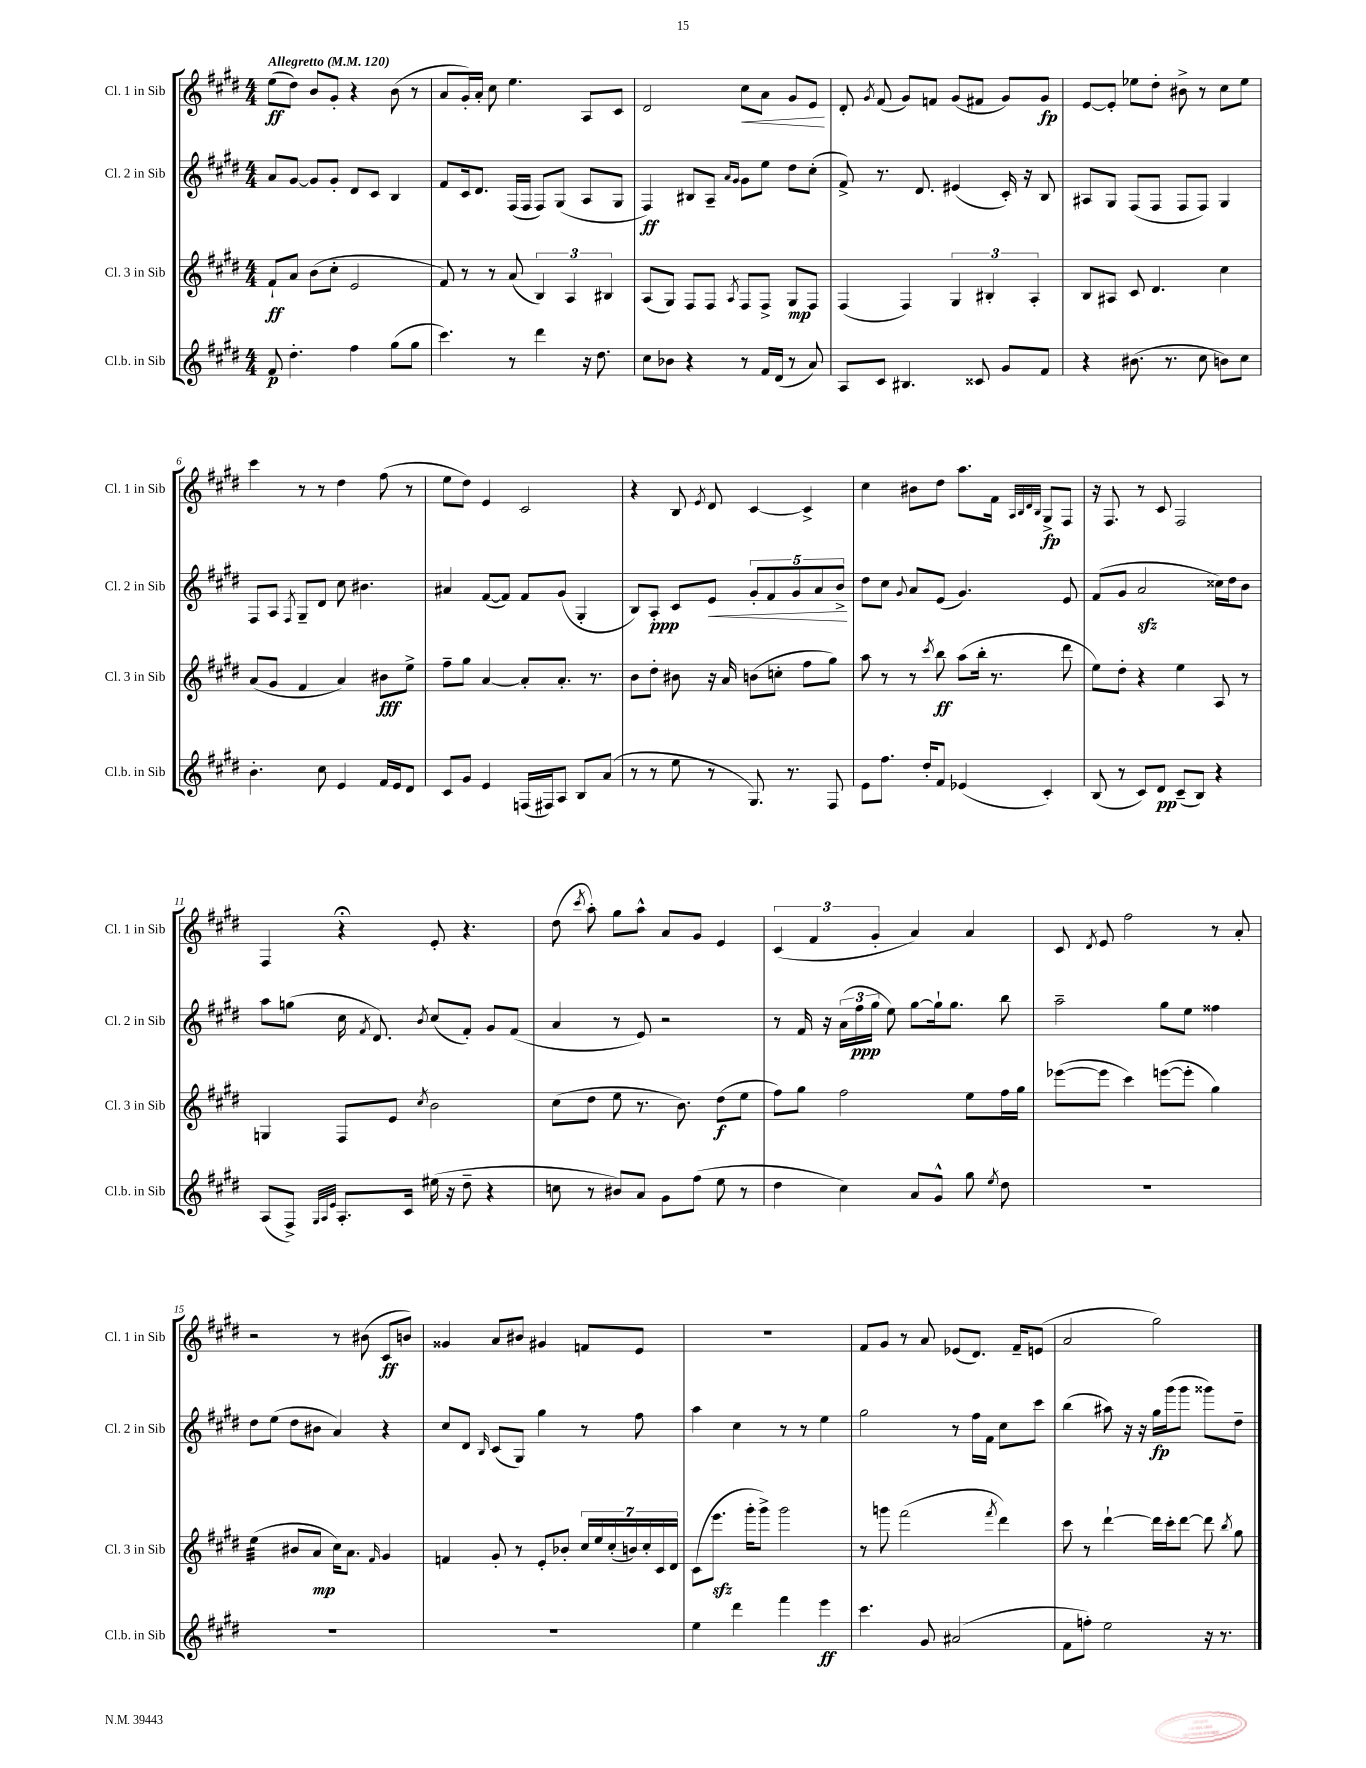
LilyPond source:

<<
\new StaffGroup <<
\new Staff = "s0" \with { instrumentName = "Cl. 1 in Sib" shortInstrumentName = "Cl. 1 in Sib" } {
    \clef treble \key e \major \numericTimeSignature \time 4/4 \tempo "Allegretto" 4 = 120
    \autoBeamOff e''8[\ff( dis''8]) b'8[ gis'8]-. r4 b'8( r8 |
    a'8[ gis'16-.) a'16]-. cis''8 e''4. a8[ cis'8] |
    dis'2 cis''8[\< a'8] gis'8[ e'8]\! |
    dis'8-. \acciaccatura { gis'8 } fis'8( gis'8[) f'8] gis'8[( fis'8] gis'8[) gis'8]\fp |
    e'8[~ e'8]-. ees''8[ dis''8]-. bis'8-> r8 cis''8[ ees''8] |
    cis'''4 r8 r8 dis''4 fis''8( r8 |
    e''8[ dis''8]) e'4 cis'2 |
    r4 b8 \acciaccatura { e'8 } dis'8 cis'4~ cis'4-> |
    cis''4 bis'8[ dis''8] a''8.[ fis'16] \grace { a32[ b32 dis'32 b32] } gis8[->\fp fis8] |
    r16 fis8. r8 cis'8 fis2 |
    fis4 r4\fermata e'8-. r4. |
    dis''8( \acciaccatura { cis'''8 } a''8-.) gis''8[ a''8]-^ a'8[ gis'8] e'4 |
    \tuplet 3/2 { cis'4( fis'4 gis'4-. } a'4) a'4 |
    cis'8 \acciaccatura { dis'8 } e'8 fis''2 r8 a'8-. |
    r2 r8 bis'8( cis'8[\ff b'8]) |
    gisis'4 a'8[ bis'8] gis'4 f'8[ e'8] |
    R1 |
    fis'8[ gis'8] r8 a'8 ees'8[( dis'8.]) fis'16[-- e'8]( |
    a'2 gis''2) \bar "|." |
}
\new Staff = "s1" \with { instrumentName = "Cl. 2 in Sib" shortInstrumentName = "Cl. 2 in Sib" } {
    \clef treble \key e \major \numericTimeSignature \time 4/4
    \autoBeamOff a'8[ gis'8]~ gis'8[ gis'8]-. dis'8[ cis'8] b4 |
    fis'8[ cis'16 dis'8.] fis16[( fis16] fis8[) gis8]( a8[ gis8] |
    fis4\ff) bis8[ a8]-- \grace { a'16[ gis'16] } gis'8[ e''8] dis''8[ cis''8]-.( |
    fis'8->) r8. dis'8. eis'4( cis'16-.) r16 b8 |
    ais8[ gis8] fis8[( fis8] fis8[ fis8]) gis4 |
    fis8[ a8] \acciaccatura { fis8 } gis8[-- dis'8] cis''8 bis'4. |
    ais'4 fis'8[~( fis'8]) fis'8[ gis'8]( gis4-. |
    b8[) a8]-.\ppp cis'8[ e'8]\< \tuplet 5/4 { gis'8[-. fis'8 gis'8 a'8 b'8]->\! } |
    dis''8[ cis''8] \appoggiatura { gis'8 } a'8[ e'8]( gis'4.) e'8 |
    fis'8[( gis'8] a'2\sfz cisis''16[) dis''16 b'8] |
    a''8[ g''8]( cis''16 \acciaccatura { fis'8 } dis'8.) \acciaccatura { b'8 } cis''8[( fis'8]-.) gis'8[ fis'8]( |
    a'4 r8 e'8) r2 |
    r8 fis'16 r16 \tuplet 3/2 { a'16[( fis''16\ppp gis''16] } e''8) gis''8[~ gis''16-! gis''8.] b''8 |
    a''2-- gis''8[ e''8] fisis''4 |
    dis''8[ e''8]( dis''8[ bis'8] a'4) r4 |
    cis''8[ dis'8] \grace { b16 } cis'8[( gis8]) gis''4 r8 fis''8 |
    a''4 cis''4 r8 r8 e''4 |
    gis''2 r8 fis''16[ fis'16] cis''8[ cis'''8] |
    b''4( ais''8) r16 r16 gis''16[\fp gis'''16( gis'''8] gisis'''8[) dis''8]-- \bar "|." |
}
\new Staff = "s2" \with { instrumentName = "Cl. 3 in Sib" shortInstrumentName = "Cl. 3 in Sib" } {
    \clef treble \key e \major \numericTimeSignature \time 4/4
    \autoBeamOff fis'8[-!\ff a'8] b'8[( cis''8]-. e'2 |
    fis'8) r8 r8 a'8( \tuplet 3/2 { b4) a4 bis4 } |
    a8[( gis8]) fis8[ fis8] \acciaccatura { a8 } fis8[ fis8]-> gis8[\mp fis8] |
    fis4( fis4) \tuplet 3/2 { gis4 bis4-. a4-. } |
    b8[ ais8] cis'8 dis'4. cis''4 |
    a'8[( gis'8] fis'4 a'4) bis'8[\fff e''8]-> |
    fis''8[-- gis''8] a'4~ a'8[-. a'8.]-. r8. |
    b'8[ dis''8]-. bis'8 r16 a'16 b'8[( c''8]-. fis''8[ gis''8]) |
    a''8 r8 r8 \acciaccatura { cis'''8 } b''8\ff a''8[( b''16]-. r8. dis'''8 |
    e''8[) dis''8]-. r4 e''4 a8 r8 |
    g4 fis8[ e'8] \acciaccatura { cis''8 } b'2 |
    cis''8[( dis''8] e''8 r8. b'8.) dis''8[\f( e''8] |
    fis''8[) gis''8] fis''2 e''8[ fis''16 gis''16] |
    ees'''8[~( ees'''8] cis'''4) e'''8[~( e'''8]-. gis''4) |
    e''4:32( bis'8[ a'8]\mp cis''16[) a'8.] \grace { fis'16 } gis'4 |
    f'4 gis'8-. r8 e'8[-. bes'8]-. \tuplet 7/4 { cis''16[ e''16 cis''16-.( b'16) cis''16-. cis'16 dis'16] } |
    cis'8[( e'''8.]\sfz gis'''16[-. gis'''8]->) gis'''2 |
    r8 g'''8 fis'''2( \acciaccatura { fis'''8 } dis'''4) |
    cis'''8 r8 dis'''4~-! dis'''16[ cis'''16-. dis'''8]~ dis'''8 \acciaccatura { b''8 } gis''8 \bar "|." |
}
\new Staff = "s3" \with { instrumentName = "Cl.b. in Sib" shortInstrumentName = "Cl.b. in Sib" } {
    \clef treble \key e \major \numericTimeSignature \time 4/4
    \autoBeamOff fis'8\p dis''4.-. fis''4 gis''8[( gis''8] |
    cis'''4.) r8 dis'''4 r16 dis''8. |
    cis''8[ bes'8] r4 r8 fis'16[ dis'16]( r8 a'8) |
    a8[ cis'8] bis4. cisis'8 gis'8[ fis'8] |
    r4 bis'8.( r8. cis''8 b'8[) cis''8] |
    b'4.-. cis''8 e'4 fis'16[ e'16 dis'8] |
    cis'8[ gis'8] e'4 f16[( fis16) a8] b8[ a'8]( |
    r8 r8 e''8 r8 gis8.) r8. fis8 |
    e'8[ fis''8.] dis''16[-. fis'8] ees'4( cis'4-.) |
    b8( r8 cis'8[) dis'8]\pp cis'8[--( b8]) r4 |
    a8[( fis8]->) \grace { gis32[ a32 e'32] } a8.[-. cis'16] eis''16( r16 dis''8-- r4 |
    c''8 r8 bis'8[) a'8] gis'8[ fis''8]( e''8 r8 |
    dis''4 cis''4) a'8[ gis'8]-^ gis''8 \acciaccatura { e''8 } dis''8 |
    R1 |
    R1 |
    R1 |
    e''4 dis'''4 fis'''4 e'''4\ff |
    cis'''4. gis'8 ais'2( |
    fis'8[ f''8]-.) e''2 r16 r8. \bar "|." |
}
>>
>>
